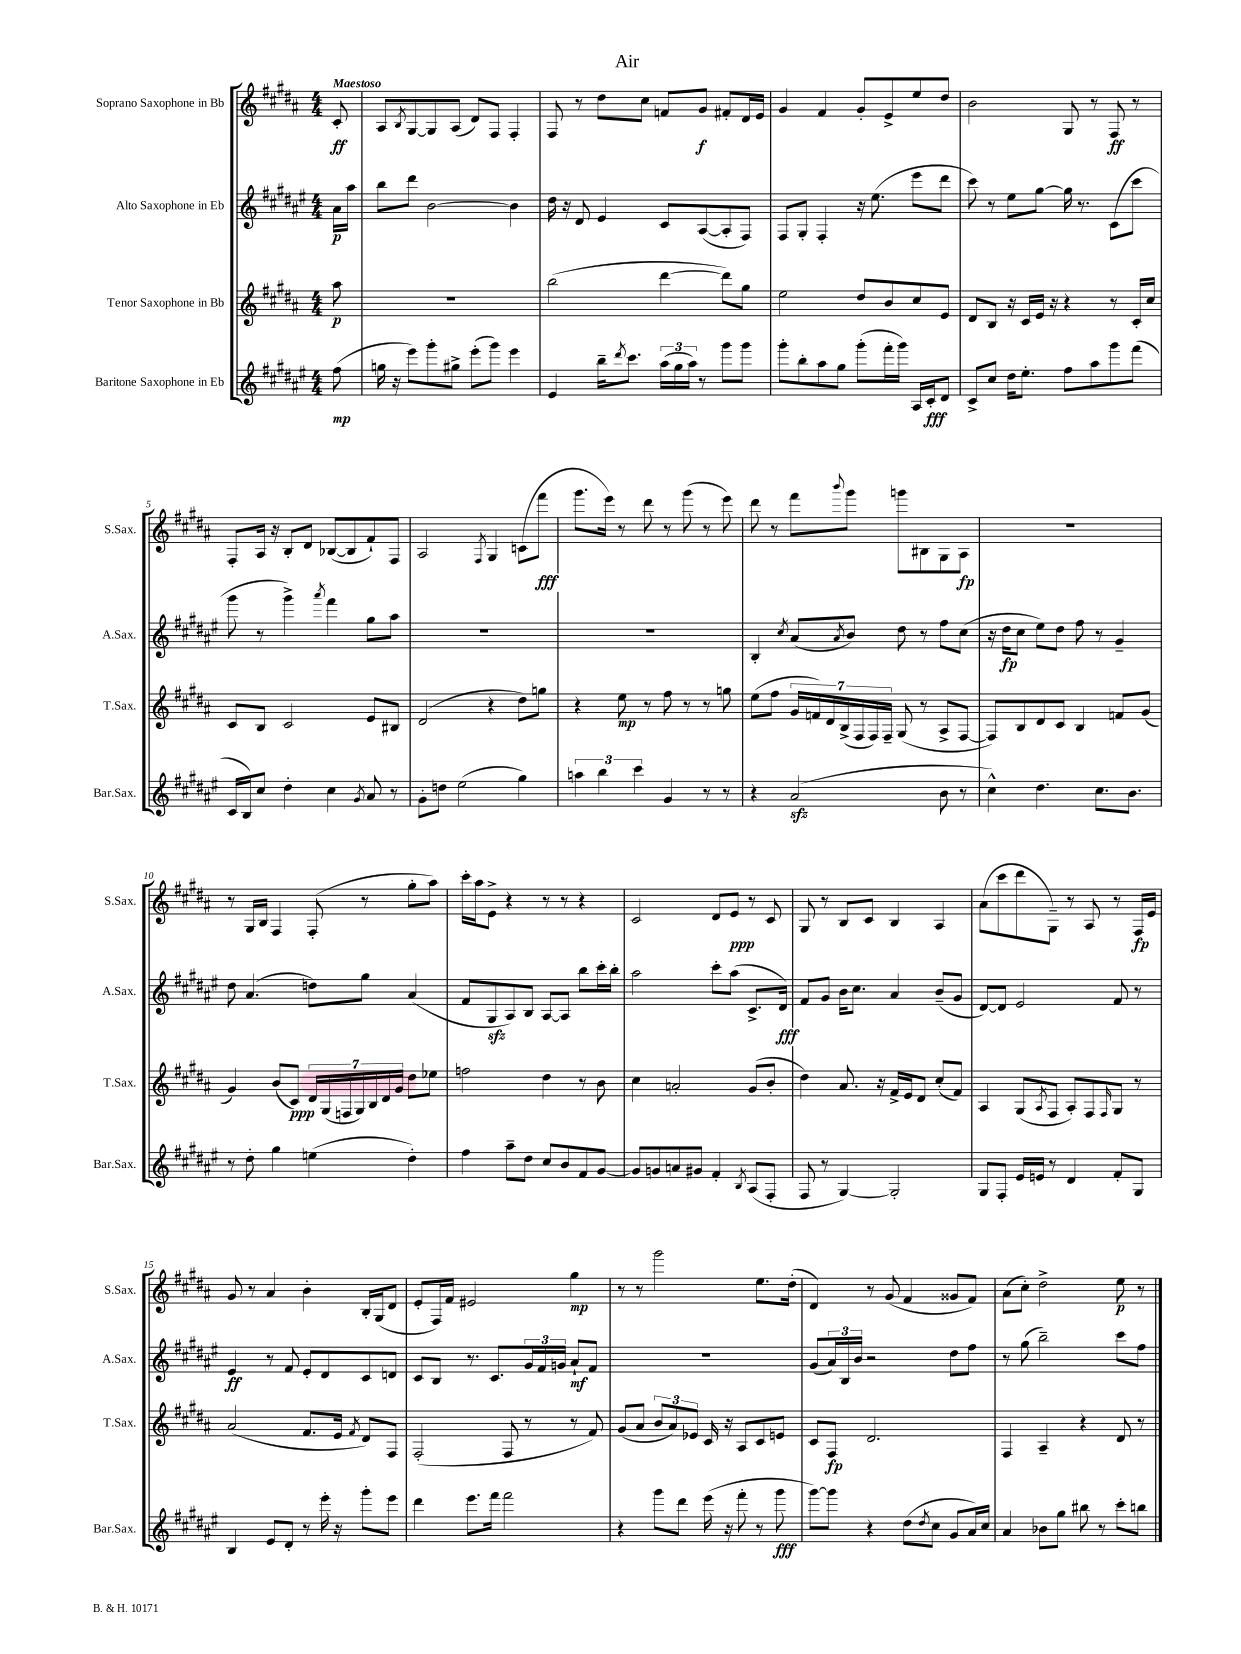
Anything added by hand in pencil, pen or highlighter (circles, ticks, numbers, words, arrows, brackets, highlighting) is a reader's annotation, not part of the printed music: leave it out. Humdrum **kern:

**kern	**dynam	**kern	**dynam	**kern	**dynam	**kern	**dynam
*part4	*part4	*part3	*part3	*part2	*part2	*part1	*part1
*staff4	*staff4	*staff3	*staff3	*staff2	*staff2	*staff1	*staff1
*I"Baritone Saxophone in Eb	*	*I"Tenor Saxophone in Bb	*	*I"Alto Saxophone in Eb	*	*I"Soprano Saxophone in Bb	*
*I'Bar.Sax.	*	*I'T.Sax.	*	*I'A.Sax.	*	*I'S.Sax.	*
*clefG2	*	*clefG2	*	*clefG2	*	*clefG2	*
*k[f#c#g#d#a#e#]	*	*k[f#c#g#d#a#]	*	*k[f#c#g#d#a#e#]	*	*k[f#c#g#d#a#]	*
*M4/4	*	*M4/4	*	*M4/4	*	*M4/4	*
=	=	=	=	=	=	=	=
!	!	!	!	!	!	!LO:TX:a:B:t=Maestoso	!
(8ff#\	mp	8aa#\	p	16a#\LL	p	8c#'/	ff
.	.	.	.	16aa#\JJ	.	.	.
=1	=1	=1	=1	=1	=1	=1	=1
16ggn\	.	1r	.	8bb\L	.	8A#/L	.
16r	.	.	.	.	.	.	.
.	.	.	.	.	.	8qB/	.
8eee#\L)	.	.	.	8ddd#\J	.	[8G#/	.
8ggg#'\	.	.	.	[2b\	.	8G#/]	.
8gg#X^\J	.	.	.	.	.	(8A#/J	.
(8eee#'\L	.	.	.	.	.	8d#/L)	.
8ggg#\J)	.	.	.	.	.	8F#/J	.
4eee#\	.	.	.	4b\]	.	4F#'/	.
=2	=2	=2	=2	=2	=2	=2	=2
4e#/	.	(2bb\	.	16dd#\	.	8F#/	.
.	.	.	.	16r	.	.	.
.	.	.	.	8d#/	.	8r	.
16bb~\KL	.	.	.	4e#/	.	8dd#\L	.
8qddd#/	.	.	.	.	.	.	.
8.ccc#\J	.	.	.	.	.	.	.
.	.	.	.	.	.	8cc#\J	.
(24aa#\LL	.	[4ddd#\	.	8c#/L	.	8fn/L	.
24gg#\	.	.	.	.	.	.	.
24aa#\JJ)	.	.	.	.	.	.	.
8r	.	.	.	([8A#/	.	8g#/J	f
8ggg#\L	.	8ddd#\L])	.	8A#'/]	.	8f#X'/L	.
8ggg#\J	.	8gg#\J	.	8F#/J)	.	16d#/L	.
.	.	.	.	.	.	16e/JJ	.
=3	=3	=3	=3	=3	=3	=3	=3
8ggg#'\L	.	2ee\	.	8F#/L	.	4g#/	.
8bb'\	.	.	.	8G#'/J	.	.	.
8aa#\	.	.	.	4F#'/	.	4f#/	.
8gg#\J	.	.	.	.	.	.	.
(8ggg#'\L	.	8dd#/L	.	16r	.	8g#'/L	.
.	.	.	.	(8.ee#\	.	.	.
16fff#'\L	.	8b/	.	.	.	8e^/	.
16ggg#\JJ)	.	.	.	.	.	.	.
16A#/LL	.	8cc#/	.	8eee#\L	.	8ee/	.
16c#'/J	fff	.	.	.	.	.	.
8d#/J	.	8e/J	.	8ddd#\J	.	8dd#/J	.
=4	=4	=4	=4	=4	=4	=4	=4
8c#^/L	.	8d#/L	.	8ccc#\)	.	2b\	.
8cc#/J	.	8B/J	.	8r	.	.	.
16dd#\KL	.	16r	.	8ee#\L	.	.	.
8.ee#'\J	.	16c#/LL	.	.	.	.	.
.	.	16e/JJ	.	[8gg#\J	.	.	.
.	.	16r	.	.	.	.	.
8ff#\L	.	4r	.	16gg#\]	.	8G#/	.
.	.	.	.	8.r	.	.	.
8aa#\	.	.	.	.	.	8r	.
8ggg#\	.	8r	.	(8c#\L	.	8F#/	ff
(8fff#\J	.	16c#'/LL	.	8ccc#\J	.	8r	.
.	.	16cc#/JJ	.	.	.	.	.
!!LO:LB:g=z
=5	=5	=5	=5	=5	=5	=5	=5
16c#/LL	.	8c#/L	.	8ggg#\	.	8F#'/L	.
16B/J)	.	.	.	.	.	.	.
8cc#/J	.	8B/J	.	8r	.	16A#/Jk	.
.	.	.	.	.	.	16r	.
4dd#'\	.	2c#/	.	4ggg#^\)	.	8B'/L	.
.	.	.	.	.	.	8d#/J	.
.	.	.	.	8qaaa#/	.	.	.
4cc#\	.	.	.	4fff#\	.	([8B-X/L	.
.	.	.	.	.	.	8B-/]	.
8qg#/	.	.	.	.	.	.	.
8a#/	.	8e/L	.	8gg#\L	.	8f#`/)	.
8r	.	8B#X/J	.	8aa#\J	.	8F#/J	.
=6	=6	=6	=6	=6	=6	=6	=6
8g#'\L	.	(2d#/	.	1r	.	2A#/	.
8ddn\J	.	.	.	.	.	.	.
(2ee#\	.	.	.	.	.	.	.
.	.	.	.	.	.	8qF#/	.
.	.	4r	.	.	.	4G#/	.
4gg#\)	.	8dd#\L)	.	.	.	(8cn\L	.
.	.	8ggn\J	.	.	.	8fff#\J	fff
=7	=7	=7	=7	=7	=7	=7	=7
6aan\	.	4r	.	1r	.	8.ggg#\L	.
6bb\	.	.	.	.	.	.	.
.	.	.	.	.	.	16eee\Jk)	.
.	.	8ee\	mp	.	.	8r	.
6ccc#\	.	.	.	.	.	.	.
.	.	8r	.	.	.	8ddd#\	.
4g#/	.	8ff#\	.	.	.	8r	.
.	.	8r	.	.	.	(8ggg#\	.
8r	.	8r	.	.	.	8r	.
8r	.	8ggn\	.	.	.	8eee\)	.
=8	=8	=8	=8	=8	=8	=8	=8
4r	.	(8ee\L	.	4B'/	.	8ddd#\	.
.	.	8ff#\J	.	.	.	8r	.
.	.	.	.	8qcc#/	.	.	.
(2a#zz/	.	28g#/LL	.	(8a#/L	.	8fff#\L	.
.	.	28fn/)	.	.	.	.	.
.	.	28d#/	.	.	.	.	.
.	.	(28B^/	.	.	.	.	.
.	.	.	.	8qa#/	.	8qqbbb/	.
.	.	.	.	8b/J)	.	8ggg#\J	.
.	.	28F#/	.	.	.	.	.
.	.	28F#/)	.	.	.	.	.
.	.	28F#~/JJ	.	.	.	.	.
.	.	(8G#/	.	8dd#\	.	8gggn\L	.
.	.	8r	.	8r	.	8B#X\	.
8b\	.	8A#^/L	.	8ff#\L	.	8G#\	.
8r	.	[8F#/J	.	(8cc#\J	.	8A#\J	fp
=9	=9	=9	=9	=9	=9	=9	=9
4cc#^^\)	.	8F#/L])	.	16r	.	1r	.
.	.	.	.	16dd#\KL	fp	.	.
.	.	8B/	.	8cc#\J	.	.	.
4.dd#\	.	8d#/	.	8ee#\L)	.	.	.
.	.	8c#/J	.	8dd#\J	.	.	.
.	.	4B/	.	8ff#\	.	.	.
8.cc#\L	.	.	.	8r	.	.	.
.	.	8fn/L	.	4g#~/	.	.	.
8.b\J	.	.	.	.	.	.	.
.	.	(8g#/J	.	.	.	.	.
!!LO:LB:g=z
=10	=10	=10	=10	=10	=10	=10	=10
8r	.	4g#/)	.	8dd#\	.	8r	.
8dd#'\	.	.	.	(4.a#/	.	16G#/LL	.
.	.	.	.	.	.	16B/JJ	.
4gg#\	.	(8b/L	.	.	.	4F#/	.
.	.	8c#/J)	ppp	.	.	.	.
(4een\	.	28d#/LL	.	8ddn\L)	.	(8F#'/	.
.	.	(28G#/	.	.	.	.	.
.	.	28Fn/	.	.	.	.	.
.	.	28G#/)	.	.	.	.	.
.	.	.	.	8gg#\J	.	8r	.
.	.	28B/	.	.	.	.	.
.	.	28d#/	.	.	.	.	.
.	.	28g#/JJ	.	.	.	.	.
4dd#'\)	.	8dd#\L	.	(4a#/	.	8gg#'\L	.
.	.	8ee-X\J	.	.	.	8aa#\J)	.
=11	=11	=11	=11	=11	=11	=11	=11
4ff#\	.	2ffn\	.	8f#/L	.	16ccc#'\LL	.
.	.	.	.	.	.	16aa#\J	.
.	.	.	.	8G#zz/	.	8e^\J	.
8aa#~\L	.	.	.	8A#/)	.	4r	.
8dd#\J	.	.	.	8B/J	.	.	.
8cc#/L	.	4dd#\	.	[8A#/L	.	8r	.
8b/	.	.	.	8A#/J]	.	8r	.
8f#/	.	8r	.	8bb\L	.	4r	.
[8g#/J	.	8b\	.	16ccc#'\L	.	.	.
.	.	.	.	16bb'\JJ	.	.	.
=12	=12	=12	=12	=12	=12	=12	=12
8g#/L]	.	4cc#\	.	2aa#\	.	2c#/	.
8gn/	.	.	.	.	.	.	.
8an/	.	2an'/	.	.	.	.	.
8g#X/J	.	.	.	.	.	.	.
4f#'/	.	.	.	8ccc#'\L	.	8d#/L	.
.	.	.	.	(8aa#\J	.	8e/J	ppp
8qB/	.	.	.	.	.	.	.
(8A#/L	.	(8g#/L	.	8.c#^/L	.	8r	.
8F#'/J	.	8b'/J	.	.	.	8c#/	.
.	.	.	.	16d#/Jk)	fff	.	.
=13	=13	=13	=13	=13	=13	=13	=13
8F#/	.	4dd#\)	.	8f#/L	.	8G#/	.
8r	.	.	.	8g#/J	.	8r	.
[4G#/)	.	8.a#/	.	16b\KL	.	8B/L	.
.	.	.	.	8.cc#\J	.	.	.
.	.	.	.	.	.	8c#/J	.
.	.	16r	.	.	.	.	.
2G#'/]	.	16f#^/LL	.	4a#/	.	4B/	.
.	.	16e/J	.	.	.	.	.
.	.	8d#/J	.	.	.	.	.
.	.	(8cc#'/L	.	(8b~/L	.	4A#/	.
.	.	8f#/J)	.	8g#/J	.	.	.
=14	=14	=14	=14	=14	=14	=14	=14
8G#/L	.	4A#/	.	[8d#/L)	.	(8a#\L	.
8F#'/J	.	.	.	8d#/J]	.	8ccc#\	.
16e#/LL	.	(8G#/L	.	2e#/	.	8ddd#\	.
16en/JJ	.	.	.	.	.	.	.
.	.	8qA#/	.	.	.	.	.
8r	.	8F#/J	.	.	.	8G#~\J)	.
4d#/	.	8A#'/L)	.	.	.	8r	.
.	.	8F#/	.	.	.	8A#/	.
.	.	16qqF#/	.	.	.	.	.
8f#'/L	.	8G#/J	.	8f#/	.	8r	.
8G#/J	.	8r	.	8r	.	16F#/LL	fp
.	.	.	.	.	.	16e/JJ	.
!!LO:LB:g=z
=15	=15	=15	=15	=15	=15	=15	=15
4B/	.	(2a#/	.	4e#/	ff	8g#/	.
.	.	.	.	.	.	8r	.
8e#/L	.	.	.	8r	.	4a#/	.
8d#'/J	.	.	.	8f#/	.	.	.
8r	.	8.f#/L	.	8e#'/L	.	4b'\	.
16eee#'\	.	.	.	8d#/	.	.	.
16r	.	16e/Jk	.	.	.	.	.
.	.	8qf#/	.	.	.	.	.
8ggg#'\L	.	8d#/L)	.	8c#/	.	16B'/LL	.
.	.	.	.	.	.	(16G#/J	.
8eee#\J	.	8F#/J	.	8dn/J	.	8d#/J	.
=16	=16	=16	=16	=16	=16	=16	=16
4ddd#\	.	(2F#'/	.	8c#/L	.	8e'/L	.
.	.	.	.	8B/J	.	16F#/L)	.
.	.	.	.	.	.	16f#/JJ	.
8.eee#\L	.	.	.	8.r	.	2e#X/	.
16fff#\Jk	.	.	.	8.c#/L	.	.	.
2fff#\	.	8F#/	.	.	.	.	.
.	.	8r	.	24g#/L	.	.	.
.	.	.	.	24f#/	.	.	.
.	.	.	.	24gn/JJ	.	.	.
.	.	8r	.	8a#`/L	mf	4gg#\	mp
.	.	8f#/)	.	8f#/J	.	.	.
=17	=17	=17	=17	=17	=17	=17	=17
4r	.	(8g#/L	.	1r	.	8r	.
.	.	8a#/J	.	.	.	8r	.
8ggg#\L	.	12b/L	.	.	.	2ggg#\	.
.	.	12a#/)	.	.	.	.	.
8ddd#\J	.	.	.	.	.	.	.
.	.	12e-X/J	.	.	.	.	.
(16eee#\	.	16c#/	.	.	.	.	.
16r	.	16r	.	.	.	.	.
8fff#'\	.	8A#/L	.	.	.	.	.
8r	.	8c#/	.	.	.	8.ee\L	.
8ggg#\	fff	8en/J	.	.	.	.	.
.	.	.	.	.	.	(16dd#'\Jk	.
=18	=18	=18	=18	=18	=18	=18	=18
[8ggg#\L)	.	8c#/L	.	(8g#/L	.	4d#/)	.
8ggg#\J]	.	8F#/J	fp	24a#/L)	.	.	.
.	.	.	.	24B/	.	.	.
.	.	.	.	24b/JJ	.	.	.
4r	.	2.d#/	.	2r	.	8r	.
.	.	.	.	.	.	(8g#/	.
(8dd#\L	.	.	.	.	.	4f#/	.
8qdd#/	.	.	.	.	.	.	.
8cc#\J	.	.	.	.	.	.	.
8g#/L	.	.	.	8dd#\L	.	8g##X/L	.
16a#/L)	.	.	.	8ff#\J	.	8f#/J)	.
16cc#/JJ	.	.	.	.	.	.	.
=19	=19	=19	=19	=19	=19	=19	=19
4a#/	.	4F#/	.	8r	.	(8a#\L	.
.	.	.	.	(8gg#\	.	8cc#'\J)	.
8b-X\L	.	4A#~/	.	2bb~\)	.	2dd#^\	.
8gg#\J	.	.	.	.	.	.	.
8bb#X\	.	4r	.	.	.	.	.
8r	.	.	.	.	.	.	.
8ccc#'\L	.	8d#/	.	8ccc#\L	.	8ee\	p
8bbn\J	.	8r	.	8ff#\J	.	8r	.
==	==	==	==	==	==	==	==
*-	*-	*-	*-	*-	*-	*-	*-
